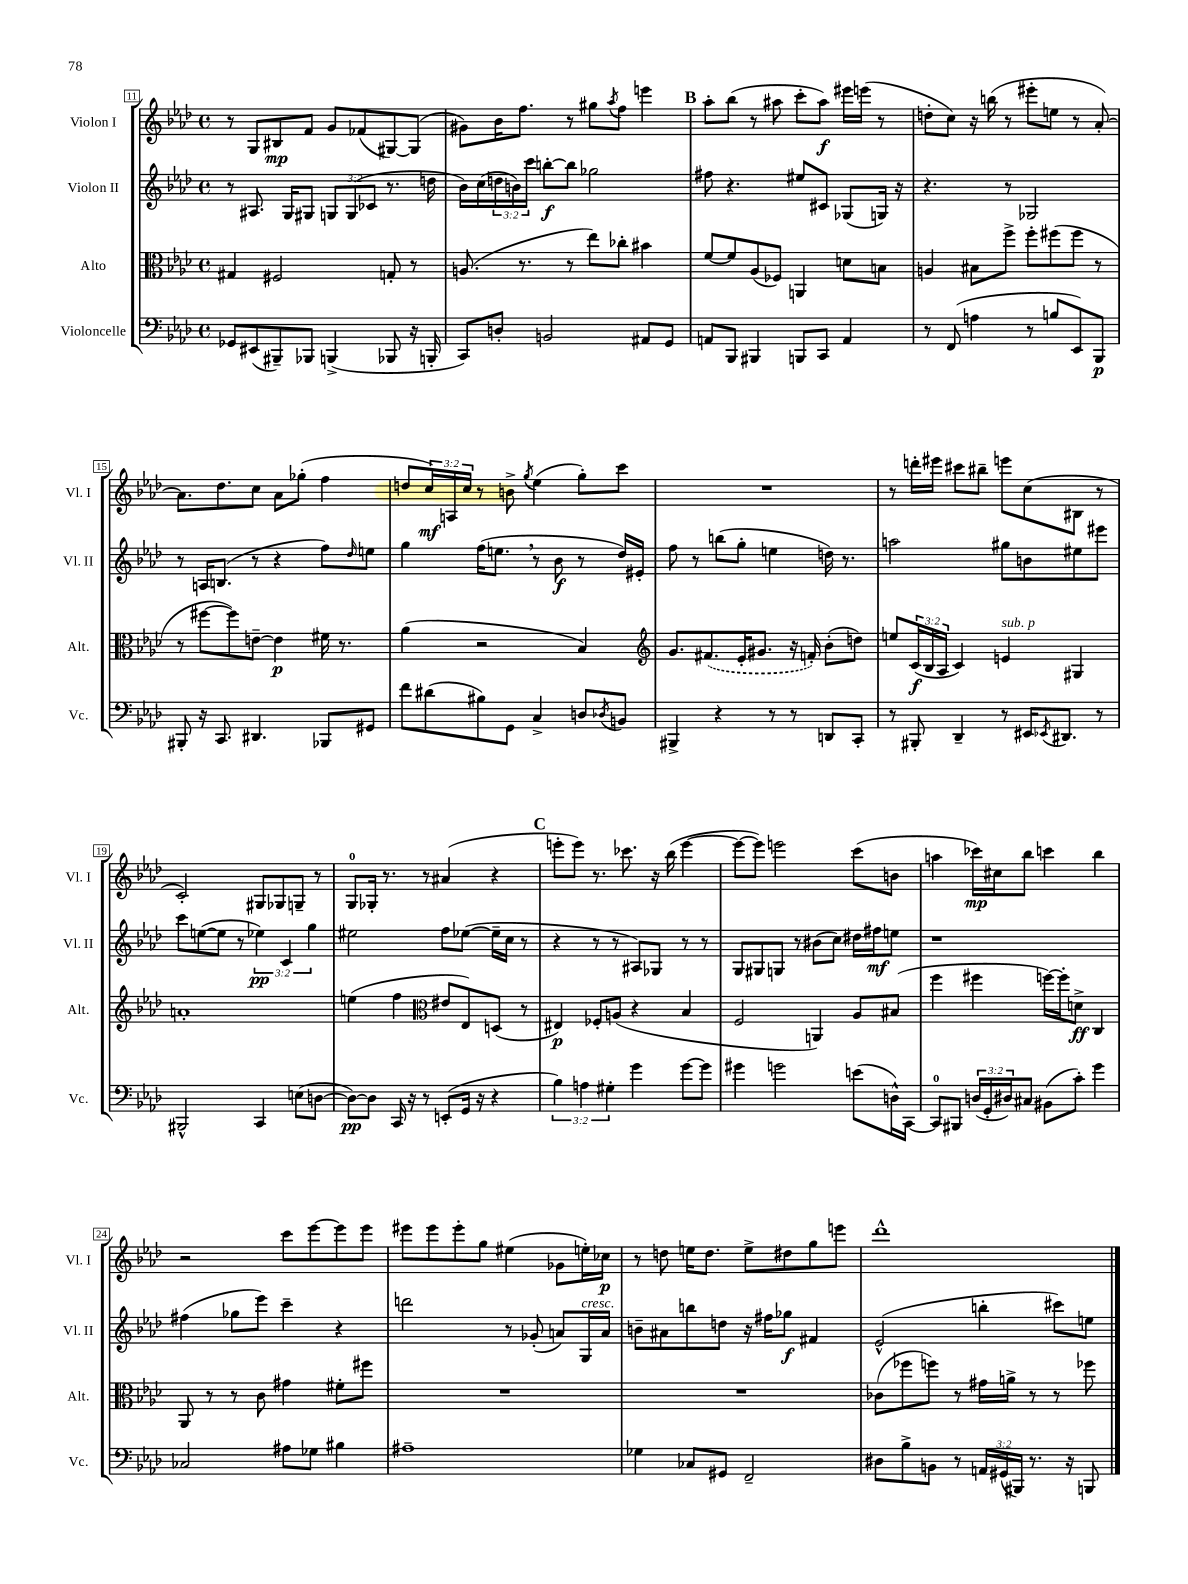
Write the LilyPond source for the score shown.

<<
\new StaffGroup <<
\new Staff = "s0" \with { instrumentName = "Violon I" shortInstrumentName = "Vl. I" } {
    \clef treble \key aes \major \defaultTimeSignature \time 4/4 \override Staff.TupletNumber.text = #tuplet-number::calc-fraction-text
    r8 g8 bis8\mp f'8 g'8 fes'8( gis8~) gis8( |
    gis'8) bes'16 f''8. r8 gis''8 \acciaccatura { aes''8 } f''8 e'''4 |
    \mark \markup { \bold "B" } aes''8-. bes''8( r8 ais''8 c'''8-. ais''8\f) eis'''16 e'''16( r8 |
    d''8-. c''8) r16 b''16( r8 eis'''8-. e''8 r8 aes'8~-.) |
    aes'8. des''8. c''8 aes'8 ges''8-.( f''4 |
    d''8 \tuplet 3/2 { c''16\mf) a16 c''16 } r8 b'8-> \acciaccatura { g''8 } ees''4( g''8-.) c'''8 |
    R1 |
    r8 d'''16-. eis'''16 cis'''8 bis''8-- e'''8 c''8( bis8 r8 |
    c'2-.) gis8 ges8 g8-- r8 |
    g8-0 ges16-. r8. r8 ais'4( r4 |
    \mark \markup { \bold "C" } e'''8-. e'''8) r8. ces'''8. r16 bes''16( e'''4~ |
    e'''8~ e'''8) e'''2 c'''8( b'8 |
    a''4 ces'''16\mp) cis''16 bes''8 c'''4 bes''4 |
    r2 c'''8 ees'''8~ ees'''8 ees'''8 |
    eis'''8 eis'''8 eis'''8-. g''8 eis''4( ges'8 e''16-.) ces''16\p |
    r8 d''8 e''16 d''8. e''8-> dis''8 g''8 e'''8 |
    des'''1-^ \bar "|." |
}
\new Staff = "s1" \with { instrumentName = "Violon II" shortInstrumentName = "Vl. II" } {
    \clef treble \key aes \major \defaultTimeSignature \time 4/4 \override Staff.TupletNumber.text = #tuplet-number::calc-fraction-text
    r8 ais8. g16 gis8 \tuplet 3/2 { g8 g8( ces'8 } r8. d''16 |
    bes'16) c''16( \tuplet 3/2 { d''16 b'16) c'''16 } b''8~-.\f b''8 ges''2 |
    \mark \markup { \bold "B" } fis''8 r4. eis''8 cis'8 ges8( g16) r16 |
    r4. r8 ges2 |
    r8 a16 b8.( r8 r4 f''8) \grace { des''16 } e''8 |
    g''4 f''16( e''8. \breathe r8 bes'8\f r8 des''16) eis'16-. |
    f''8 r8 b''8( g''8-. e''4 d''16) r8. |
    a''2 gis''8 b'8 eis''8 eis'''8 |
    c'''8 e''8~( e''8 r8 \tuplet 3/2 { ees''4\pp) c'4 g''4 } |
    eis''2 f''8 ees''8~( ees''16-- c''16 r8 |
    \mark \markup { \bold "C" } r4 r8 r8 ais8) ges8 r8 r8 |
    g8 gis8 g8 r8 bis'8( c''8) dis''16 fis''16\mf e''8 |
    r1 |
    fis''4( ges''8 ees'''8) c'''4-- r4 |
    d'''2 r8 ges'8-.( a'8) g16^\markup { \italic "cresc." } a'16 |
    b'8-- ais'8 b''8 d''8 r16 fis''16 ges''8\f fis'4 |
    ees'2-^( b''4-. cis'''8) e''8 \bar "|." |
}
\new Staff = "s2" \with { instrumentName = "Alto" shortInstrumentName = "Alt." } {
    \clef alto \key aes \major \defaultTimeSignature \time 4/4 \override Staff.TupletNumber.text = #tuplet-number::calc-fraction-text
    gis4 fis2 g8-. r8 |
    a8.( r8. r8 ees''8) ces''8-. bis'4 |
    \mark \markup { \bold "B" } f'8~ f'8 aes8( fes8) a,4 d'8 b8 |
    a4 bis8 f''8-> f''8-. fis''8( fis''8 r8 |
    r8 fis''8~ fis''8) e'8~-- e'4\p fis'16 r8. |
    aes'4( r2 bes4) |
    \clef treble g'8. \once \slurDashed fis'8.( ees'16-. gis'8. r16 f'16-.) bes'8-.( d''8) |
    e''8 \tuplet 3/2 { c'16\f( bes16 aes16 } c'4) e'4^\markup { \italic "sub. p" } gis4 |
    a'1-. |
    e''4( f''4 \clef alto eis'8 ees8) d8( r8 |
    \mark \markup { \bold "C" } eis4\p) fes8-. a8( r4 bes4 |
    f2 a,4) aes8 bis8( |
    f''4 fis''4 f''16~) f''16-. d'8->\ff c4 |
    aes,8 r8 r8 c'8 gis'4 fis'8-. fis''8 |
    R1 |
    R1 |
    ces'8( fes''8 f''8) r8 gis'16 a'16-> r8 r8 fes''8 \bar "|." |
}
\new Staff = "s3" \with { instrumentName = "Violoncelle" shortInstrumentName = "Vc." } {
    \clef bass \key aes \major \defaultTimeSignature \time 4/4 \override Staff.TupletNumber.text = #tuplet-number::calc-fraction-text
    ges,8 eis,8( bis,,8--) bes,,8 b,,4->( bes,,8 r16 b,,16-. |
    c,8) d8-. b,2 ais,8 g,8 |
    \mark \markup { \bold "B" } a,8 bes,,8 bis,,4 b,,8 c,8 a,4 |
    r8 f,8( a4 r8 b8 ees,8) bes,,8\p |
    bis,,8-. r16 c,8. dis,4. bes,,8 gis,8 |
    f'8 dis'8( bis8) g,8 c4-> d8 \acciaccatura { des8 } b,8 |
    bis,,4-> r4 r8 r8 d,8 c,8-. |
    r8 bis,,8-. des,4-- r8 eis,16 \acciaccatura { ees,8 } dis,8. r8 |
    bis,,2-^ c,4 e8( d8~ |
    d8~\pp) d8 c,16 r16 r8 e,8-.( g,16 r16 r4 |
    \mark \markup { \bold "C" } \tuplet 3/2 { bes4) a4 gis4-. } g'4 g'8~ g'8 |
    gis'4 g'2 e'8( d16-^) c,16~ |
    c,8-0 bis,,8 \tuplet 3/2 { d16( g,16-. dis16) } cis8 bis,8( c'8-.) g'4 |
    ces2 ais8 ges8 bis4 |
    ais1-- |
    ges4 ces8 gis,8 f,2-- |
    dis8 bes8-> b,8 r8 \tuplet 3/2 { a,16 gis,16( bis,,16) } r8. r16 b,,8 \bar "|." |
}
>>
>>
\layout { \context { \Score currentBarNumber = #11 \override BarNumber.stencil = #(make-stencil-boxer 0.1 0.3 ly:text-interface::print) } }
